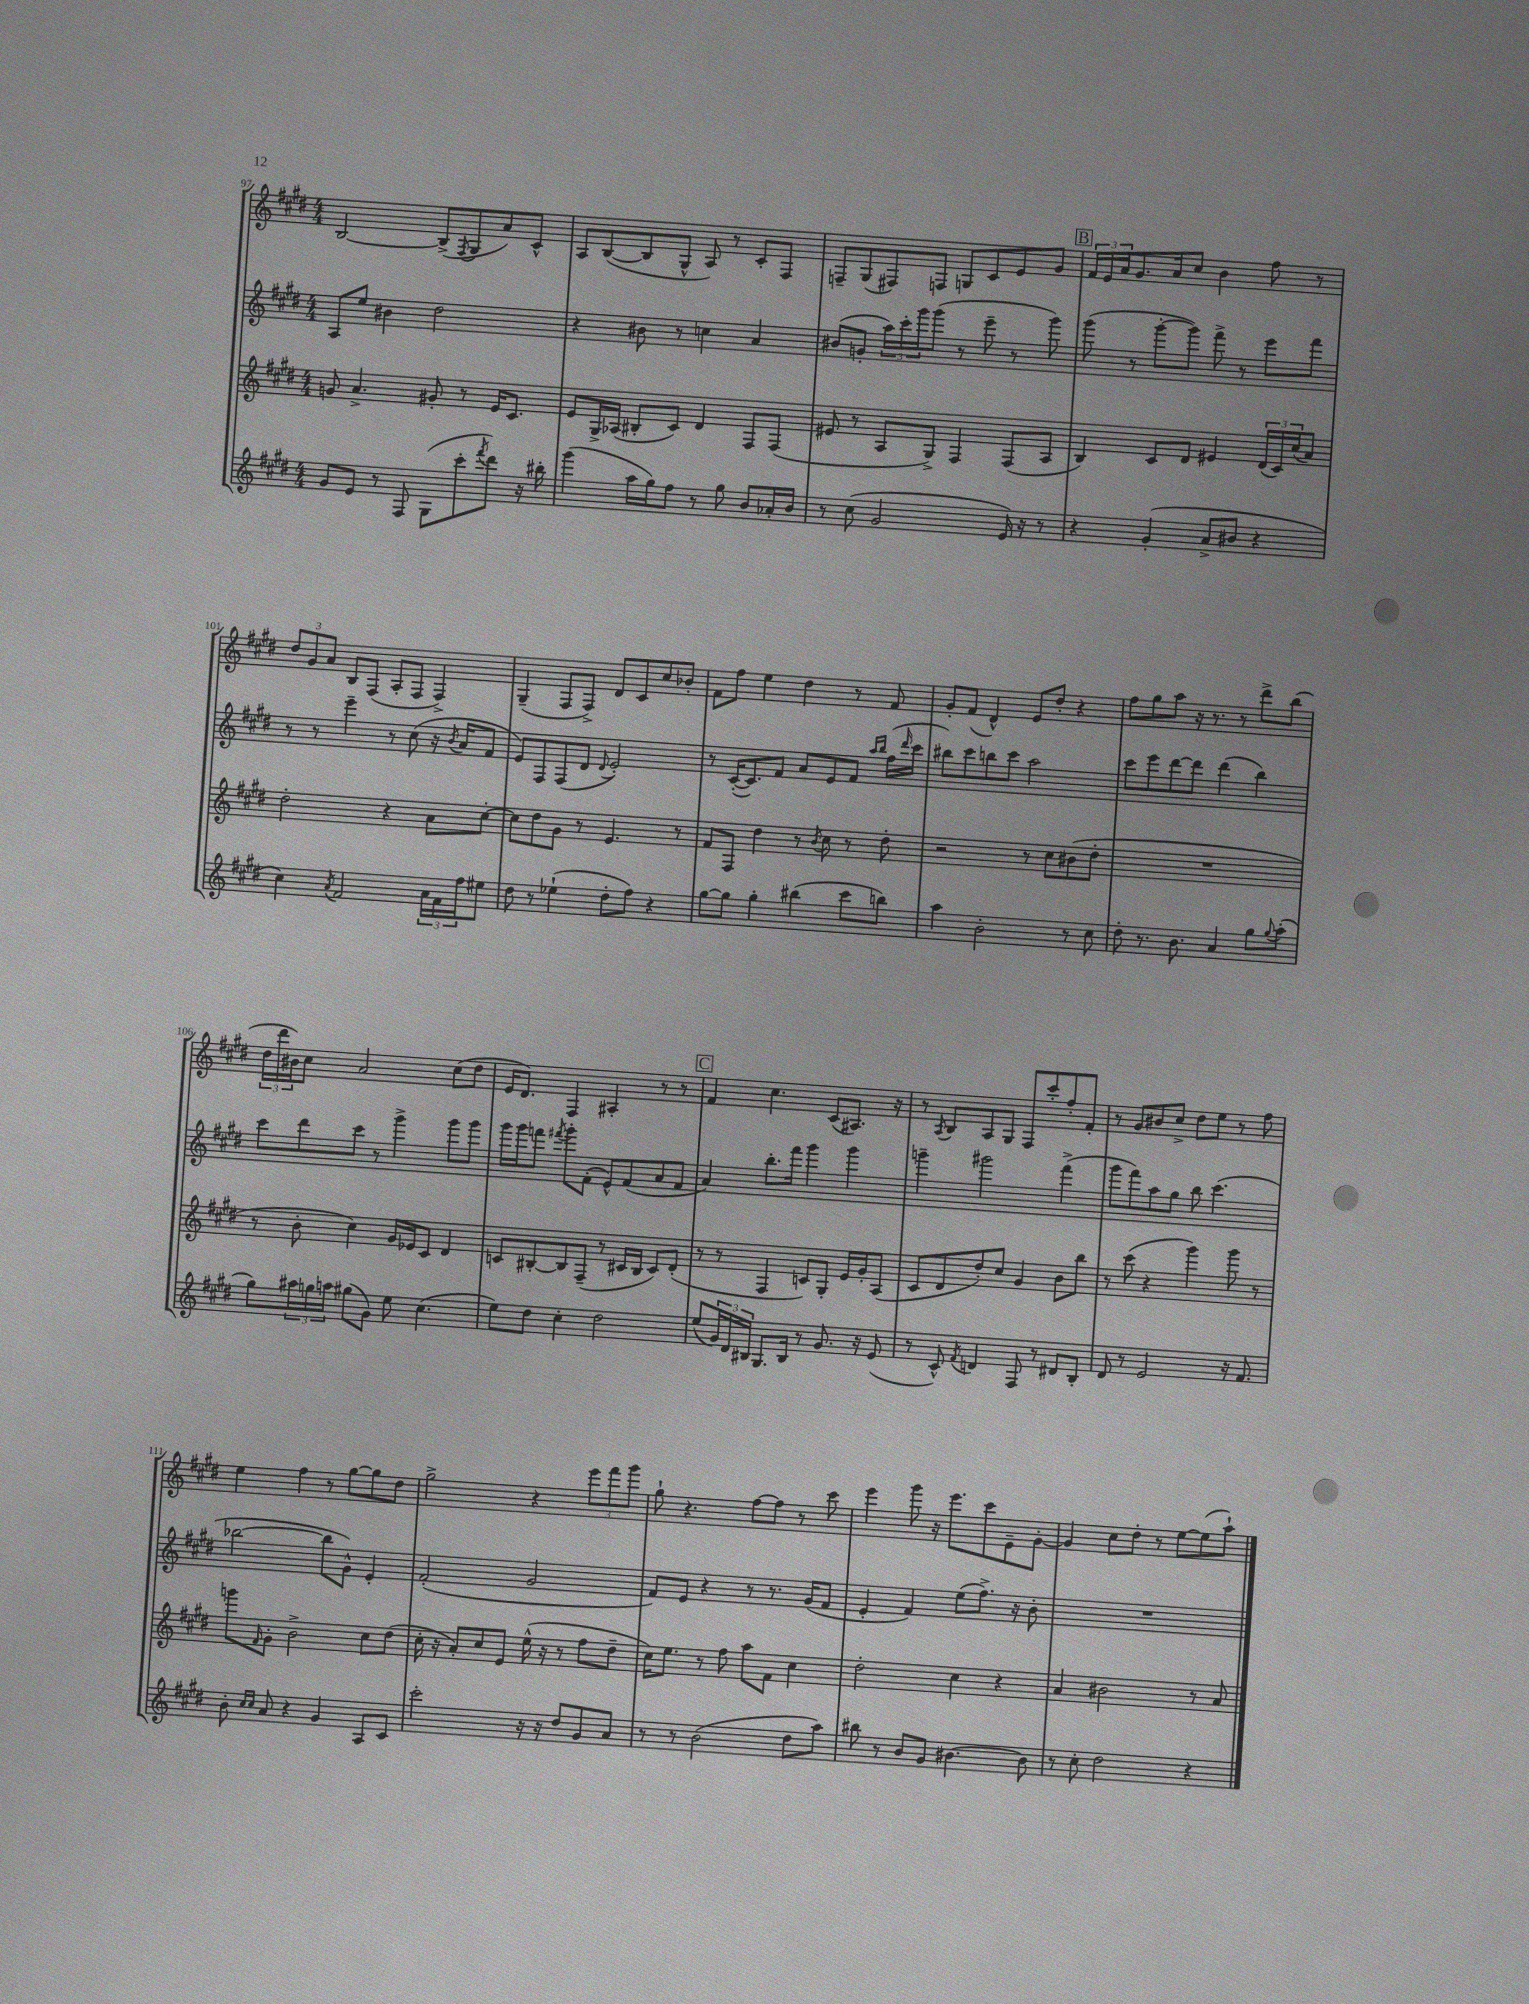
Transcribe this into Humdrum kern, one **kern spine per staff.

**kern	**kern	**kern	**kern
*staff4	*staff3	*staff2	*staff1
*clefG2	*clefG2	*clefG2	*clefG2
*k[f#c#g#d#]	*k[f#c#g#d#]	*k[f#c#g#d#]	*k[f#c#g#d#]
*M4/4	*M4/4	*M4/4	*M4/4
8g#/L	8g/	8A/L	[2B/
8e/J	4.a^/	8ee/J	.
8r	.	4b#\	.
8F#/	.	.	.
(8G#\L	8g#'/	2dd#\	(8B^/]L
.	.	.	8qF#/
8ccc#'\	8r	.	8G#/
8qfff#/	.	.	.
8ddd#\J)	16e/LK	.	8a/)
.	8.c#/J	.	.
16r	.	.	8c#^^/J
16bb#'\	.	.	.
=	=	=	=
(4ggg#\	8e/L	4r	8A/L
.	16G#^/L	.	([8B/
.	(16A-/JJ	.	.
16aa\LL	8B#'/L	8b#\	8B/]
16gg#\J)	.	.	.
8ff#\J	8c#/J)	8r	8G#^^/J
8r	4d#/	4cc\	8A/)
8gg#\	.	.	8r
8b/L	8F#/L	4a/	8c#'/L
16a-'/L	(8F#/J	.	8F#/J
16b/JJ	.	.	.
=	=	=	=
8r	8e#/	(8b#/L	8F~/L
(8cc#\	8r	8g'/J	(8G#/
2g#/	8A/L	24aa\LL)	8F#/)
.	.	24ccc#'\	.
.	.	24ggg#\J	.
.	8G#^/J)	(8ggg#\J	8F/J
.	4F#/	8r	8G/L
.	.	8eee~\	8c#/
16e/)	(8F#/L	8r	8e/
16r	.	.	.
8r	8A/J	8ggg#\)	8g#/J
=	=	=	=
4r	4B/)	(8ggg#\	24f#/LL
.	.	.	24e/
.	.	.	24a/J
.	.	8r	8.g#/
(4g#'/	8c#/L	[8ggg#'\L	.
.	.	.	16a/k
.	8d#/J	8ggg#\]J)	8cc#/J
8a^/L	4e#/	8fff#^\	4b\
8b#/J	.	8r	.
4r	(24d#/LL	8eee\L	8ff#\
.	24c#/)	.	.
.	(24cc#/J	.	.
.	8a/J)	8fff#\J	8r
=	=	=	=
4cc#\)	2dd#'\	8r	12dd#/L
.	.	.	12g#/
.	.	8r	.
.	.	.	12a/J
8qa/	.	.	.
2f#/	.	4eee~\	8B/L
.	.	.	(8F#/J
.	4r	8r	8A'/L
.	.	(8cc#\	8F#/J
24a\LL	8a\L	16r	4F#^/)
24f#\	.	.	.
.	.	8qb/	.
.	.	16a/LK	.
24ff#\J	.	.	.
8ee#\J	[8cc#'\J	8f#/J	.
=	=	=	=
8dd#\	8cc#\]L	8e/L)	(4G#~/
8r	8dd#\	8F#/	.
(4ee-`\	8g#\J	(8F#/	8F#/L
.	8r	8d#/J	8F#^/J)
.	.	8qqd#/	.
8dd#'\L	4.e/	2e'/)	8d#/L
8ff#\J)	.	.	8c#/
4r	.	.	8cc#/
.	8r	.	8b-'/J
=	=	=	=
[8gg#\L	8f#/L	8r	8f#\L
8gg#\]J	8F#/J	([16c#'/LK	8ff#\J
.	.	8.c#/])	.
4gg#'\	4dd#\	.	4ee\
.	.	8f#/J	.
(4bb#\	8r	8a/L	4dd#\
.	8qb/	.	.
.	8cc#\	8e/	.
8ccc#\L	8r	8f#/J	8r
.	.	16qqaa/LL	.
.	.	16qqbb/JJ	.
8bb\J)	8dd#'\	(16ff#\LL	8f#/
.	.	16qqddd#/	.
.	.	16ccc#\JJ	.
=	=	=	=
4aa\	2r	8bb#\L)	8g#'/L
.	.	8ccc#\	(8f#/J
2b'\	.	8bb\	4d#^^/)
.	.	8ccc#\J	.
.	8r	2aa\	8e/L
.	8cc#\L	.	8dd#'/J
8r	(8b#\	.	4r
8cc#\	8dd#'\J	.	.
=	=	=	=
8dd#'\	1r	8ccc#\L	8ff#\L
8.r	.	8eee\	8gg#\
.	.	[8ddd#\	8aa\J
8.b\	.	.	.
.	.	8ddd#\]J	16r
.	.	.	8.r
4a/	.	(4ddd#\	.
.	.	.	8r
8gg#\L	.	4bb\)	8ddd#^\L
8qqgg#/	.	.	.
(8aa'\J	.	.	(8bb\J
=	=	=	=
8gg#\L)	8r	8ccc#\L	24dd#\LL
.	.	.	24ddd#\
.	.	.	24b#\J)
24aa#\L	8b'\	8ddd#\	8cc#\J
24gg\	.	.	.
24aa\JJ	.	.	.
(8gg#\L	4cc#\)	8ccc#\J	2a/
8g#\J)	.	8r	.
8ee\	16g#/LL	4ggg#^\	.
.	16e-/J	.	.
(4.cc#\	8c#/J	.	.
.	4d#/	8ggg#\L	(8cc#\L
.	.	8ggg#\J	8dd#\J
=	=	=	=
8ee\L)	8c/L	16ggg#\LL	16e/LK
.	.	16ggg#\J	8.d#/J)
8dd#\J	[8B#'/	8fff\J	.
.	.	8qfff#/	.
4cc#'\	8B#/]	8ggg#'\L	4F#/
.	(8F#~/J	(8f#'\J	.
2dd#\	8r	8e^^/L)	4A#'/
.	16c#/LL	(8f#/	.
.	16B#/JJ	.	.
.	8c#/L)	8a/	8r
.	(8d#'/J	8f#/J	8r
=	=	=	=
(8ee/L	8r	4a/)	4f#/
24g#/L)	8r	.	.
24d#/	.	.	.
24B#/JJ	.	.	.
8.G#/L	4F#/	8.bb'\L	4.cc#\
16B#/Jk	.	16fff#\Jk	.
8r	8c/L)	4ggg#\	.
8.g#/	8G#'/J	.	(8c#/L
.	16e/LL	4ggg#\	8.A#/J)
16r	16g#'/J	.	.
(8e/	(8A/J	.	.
.	.	.	16r
=	=	=	=
8r	8c#/L	4ggg~\	8r
.	.	.	8qA/
8c#^^/)	8d#/	.	8B/L
8qf#/	.	.	.
4d/	8dd#'/)	2ggg#\	8A/
.	8cc#/J	.	8G#/J
8F#/	4g#/	.	8F#/L
8r	.	.	8ccc#'/
8d#/L	8b\L	(4fff#^\	8ff#'/
8B'/J	8bb\J	.	8f#'/J
=	=	=	=
8d#/	8r	8ggg#\L	8r
8r	(8ccc#\	8fff#\)	8g#/L
2e/	4r	8aa\	8b#/
.	.	8gg#\J	8cc#^/J
.	4ggg#\)	8bb\	8dd#\L
.	.	(4.ccc#\	8ee\J
16r	8ggg#\	.	8r
8.f#/	.	.	.
.	8r	.	8ff#\
=	=	=	=
8b'\	8ggg\L	[2bb-\	4ee\
16qqcc#/LL	.	.	.
16qqcc#/JJ	16qqf#/	.	.
8a/	8g#'\J	.	.
4r	2b^\	.	4ff#\
4g#/	.	8bb-\]L	8r
.	.	8g#^^\J)	[8gg#\L
8A/L	8cc#\L	4e'/	8gg#\]
8c#/J	(8dd#\J	.	8dd#\J
=	=	=	=
2ccc#'\	16cc#'\	(2f#'/	2gg#^\
.	16r	.	.
.	8a'/L)	.	.
.	8cc#/	.	.
.	8e/J	.	.
16r	(16ee^^\	2g#/	4r
16r	16r	.	.
8dd#/L	8r	.	.
8g#/	8ff#\L	.	12eee\L
.	.	.	12fff#\
8a/J	8dd#~\J	.	.
.	.	.	12ggg#\J
=	=	=	=
8r	16cc#\LK)	8f#/L)	8gg#`\
.	8.ee\J	.	.
8r	.	8e/J	4.r
(2b\	8r	4r	.
.	8ff#\	.	.
.	8aa\L	8r	[8ff#\L
.	8f#\J	8.r	8ff#\]J
8dd#\L	4cc#\	.	8r
.	.	(16g#/LK	.
8aa\J)	.	8f#/J	8ccc#\
=	=	=	=
8bb#\	2dd#'\	4e'/	4eee\
8r	.	.	.
8b/L	.	4f#/)	8ggg#\
8g#/J	.	.	16r
.	.	.	8.eee\L
[4.b#\	4cc#\	(8ee\L	.
.	.	8.ff#^\J)	8ccc#\
.	4r	.	8e~\
.	.	16r	.
8b#\]	.	8b'\	[8g#'\J
=	=	=	=
8r	4a/	1r	4g#/]
8cc#'\	.	.	.
2dd#\	2b#\	.	8cc#\L
.	.	.	8dd#'\J
.	.	.	8r
.	.	.	[8ee\L
4r	8r	.	(8ee\]
.	8a/	.	8aa`\J)
==	==	==	==
*-	*-	*-	*-
